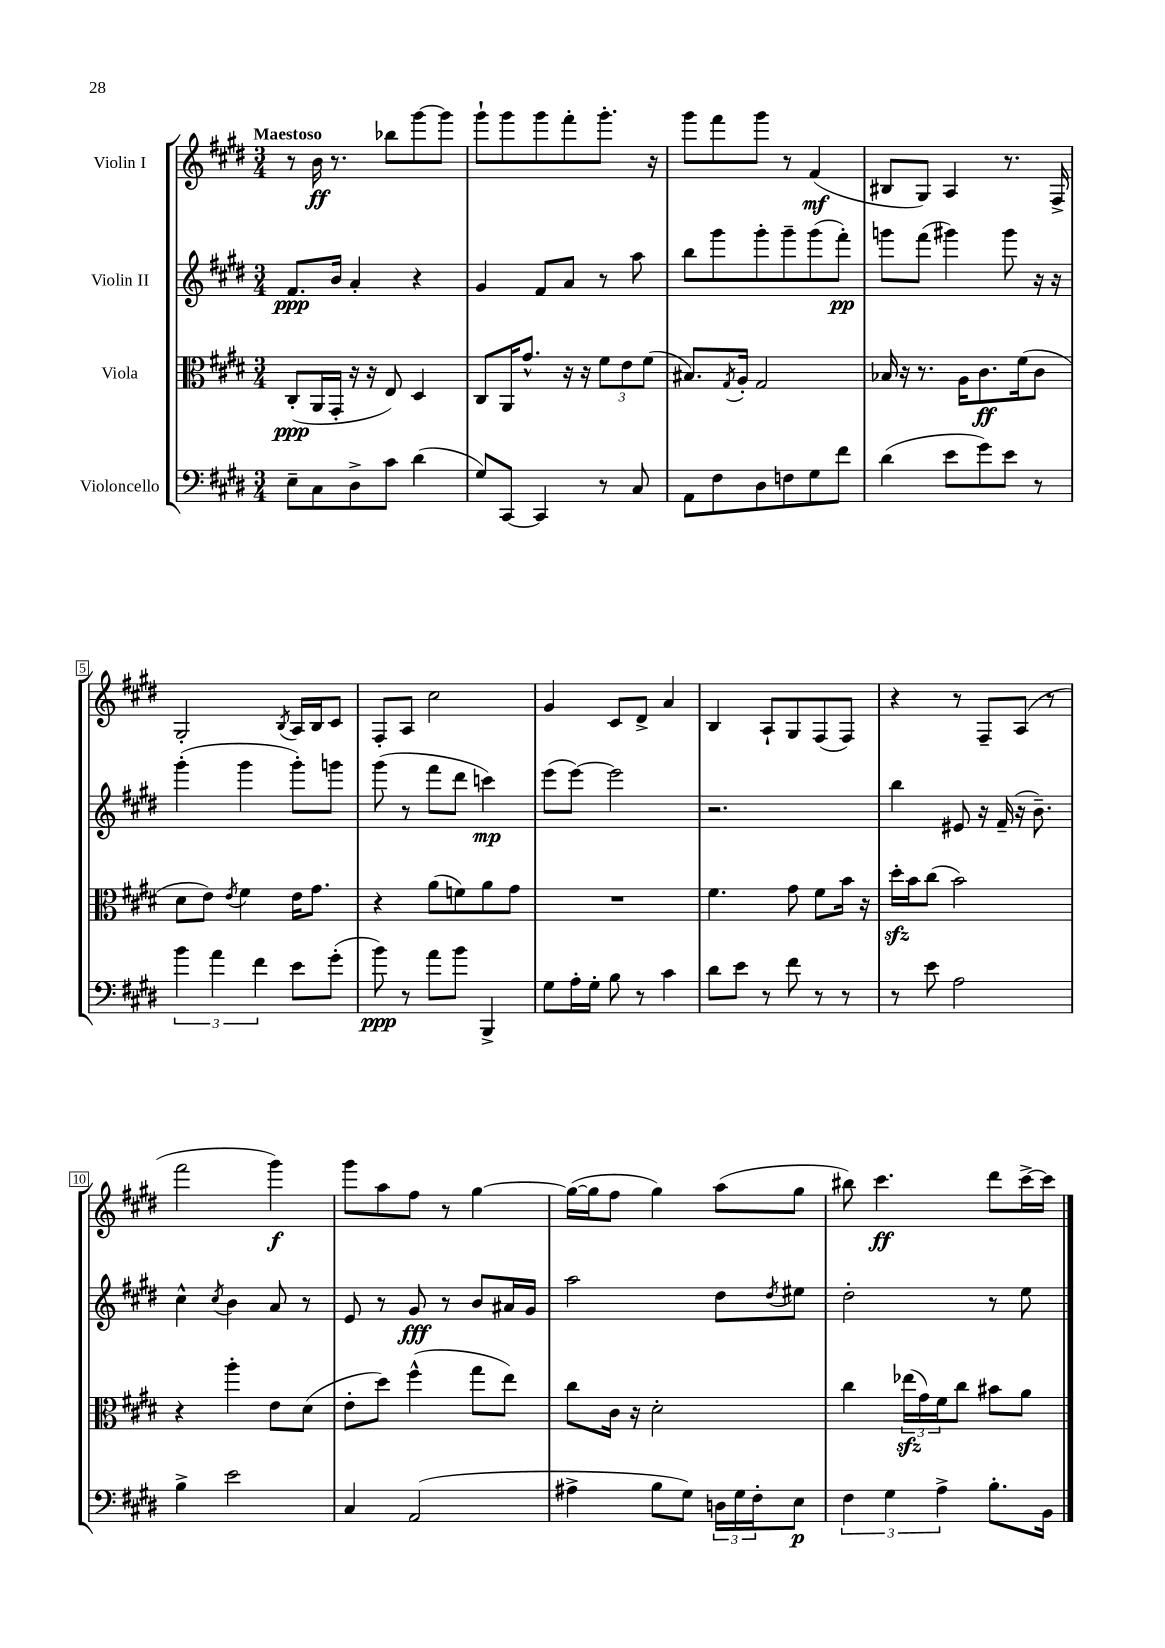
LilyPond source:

<<
\new StaffGroup <<
\new Staff = "s0" \with { instrumentName = "Violin I" } {
    \clef treble \key e \major \numericTimeSignature \time 3/4 \tempo "Maestoso"
    r8 b'16\ff r8. bes''8 gis'''8~ gis'''8 |
    gis'''8-! gis'''8 gis'''8 fis'''8-. gis'''8.-. r16 |
    gis'''8 fis'''8 gis'''8 r8 fis'4\mf( |
    bis8 gis8) a4 r8. fis16-> |
    gis2-. \acciaccatura { b8 } a16 b16 cis'8 |
    fis8-. a8 cis''2 |
    gis'4 cis'8 dis'8-> a'4 |
    b4 a8-! gis8 fis8( fis8) |
    r4 r8 fis8-- a8( r8 |
    fis'''2 gis'''4\f) |
    gis'''8 a''8 fis''8 r8 gis''4~ |
    gis''16~( gis''16 fis''8 gis''4) a''8( gis''8 |
    bis''8) cis'''4.\ff dis'''8 cis'''16~-> cis'''16 \bar "|." |
}
\new Staff = "s1" \with { instrumentName = "Violin II" } {
    \clef treble \key e \major \numericTimeSignature \time 3/4
    fis'8.\ppp b'16 a'4-. r4 |
    gis'4 fis'8 a'8 r8 a''8 |
    b''8 gis'''8 gis'''8-. gis'''8-- gis'''8( fis'''8-.\pp) |
    g'''8 fis'''8( gis'''4) gis'''8 r16 r16 |
    gis'''4-.( gis'''4 gis'''8-.) g'''8 |
    gis'''8( r8 fis'''8 dis'''8 c'''4\mp) |
    e'''8( e'''8~) e'''2 |
    r2. |
    b''4 eis'8 r16 fis'16--( r16 b'8.--) |
    cis''4-^ \acciaccatura { cis''8 } b'4 a'8 r8 |
    e'8 r8 gis'8\fff r8 b'8 ais'16 gis'16 |
    a''2 dis''8 \acciaccatura { dis''8 } eis''8 |
    dis''2-. r8 e''8 \bar "|." |
}
\new Staff = "s2" \with { instrumentName = "Viola" } {
    \clef alto \key e \major \numericTimeSignature \time 3/4
    cis8-.\ppp( a,16 gis,16-. r16 r16 e8) dis4 |
    cis8 a,16 gis'8.-^ r16 r16 \tuplet 3/2 { fis'8 e'8 fis'8( } |
    bis8.) \acciaccatura { gis8 } a16-. gis2 |
    bes16 r16 r8. a16 cis'8.\ff fis'16( cis'8 |
    dis'8 e'8) \acciaccatura { e'8 } fis'4 e'16 gis'8. |
    r4 a'8( f'8) a'8 gis'8 |
    R2. |
    fis'4. gis'8 fis'8 b'16 r16 |
    dis''16-.\sfz b'16 cis''8( b'2) |
    r4 a''4-. e'8 dis'8( |
    e'8-. dis''8) fis''4-^( gis''8 e''8) |
    cis''8 cis'16 r16 dis'2-. |
    cis''4 \tuplet 3/2 { ees''16\sfz( gis'16) fis'16 } cis''8 bis'8 a'8 \bar "|." |
}
\new Staff = "s3" \with { instrumentName = "Violoncello" } {
    \clef bass \key e \major \numericTimeSignature \time 3/4
    e8-- cis8 dis8-> cis'8 dis'4( |
    gis8) cis,8~ cis,4 r8 cis8 |
    a,8 fis8 dis8 f8 gis8 fis'8 |
    dis'4( e'8 gis'8) e'8 r8 |
    \tuplet 3/2 { b'4 a'4 fis'4 } e'8 gis'8-.( |
    b'8\ppp) r8 a'8 b'8 b,,4-> |
    gis8 a16-. gis16-. b8 r8 cis'4 |
    dis'8 e'8 r8 fis'8 r8 r8 |
    r8 e'8 a2 |
    b4-> e'2 |
    cis4 a,2( |
    ais4-> b8 gis8) \tuplet 3/2 { d16 gis16 fis16-. } e8\p |
    \tuplet 3/2 { fis4 gis4 a4-> } b8.-. b,16 \bar "|." |
}
>>
>>
\layout { \context { \Score \override BarNumber.stencil = #(make-stencil-boxer 0.1 0.3 ly:text-interface::print) } }
